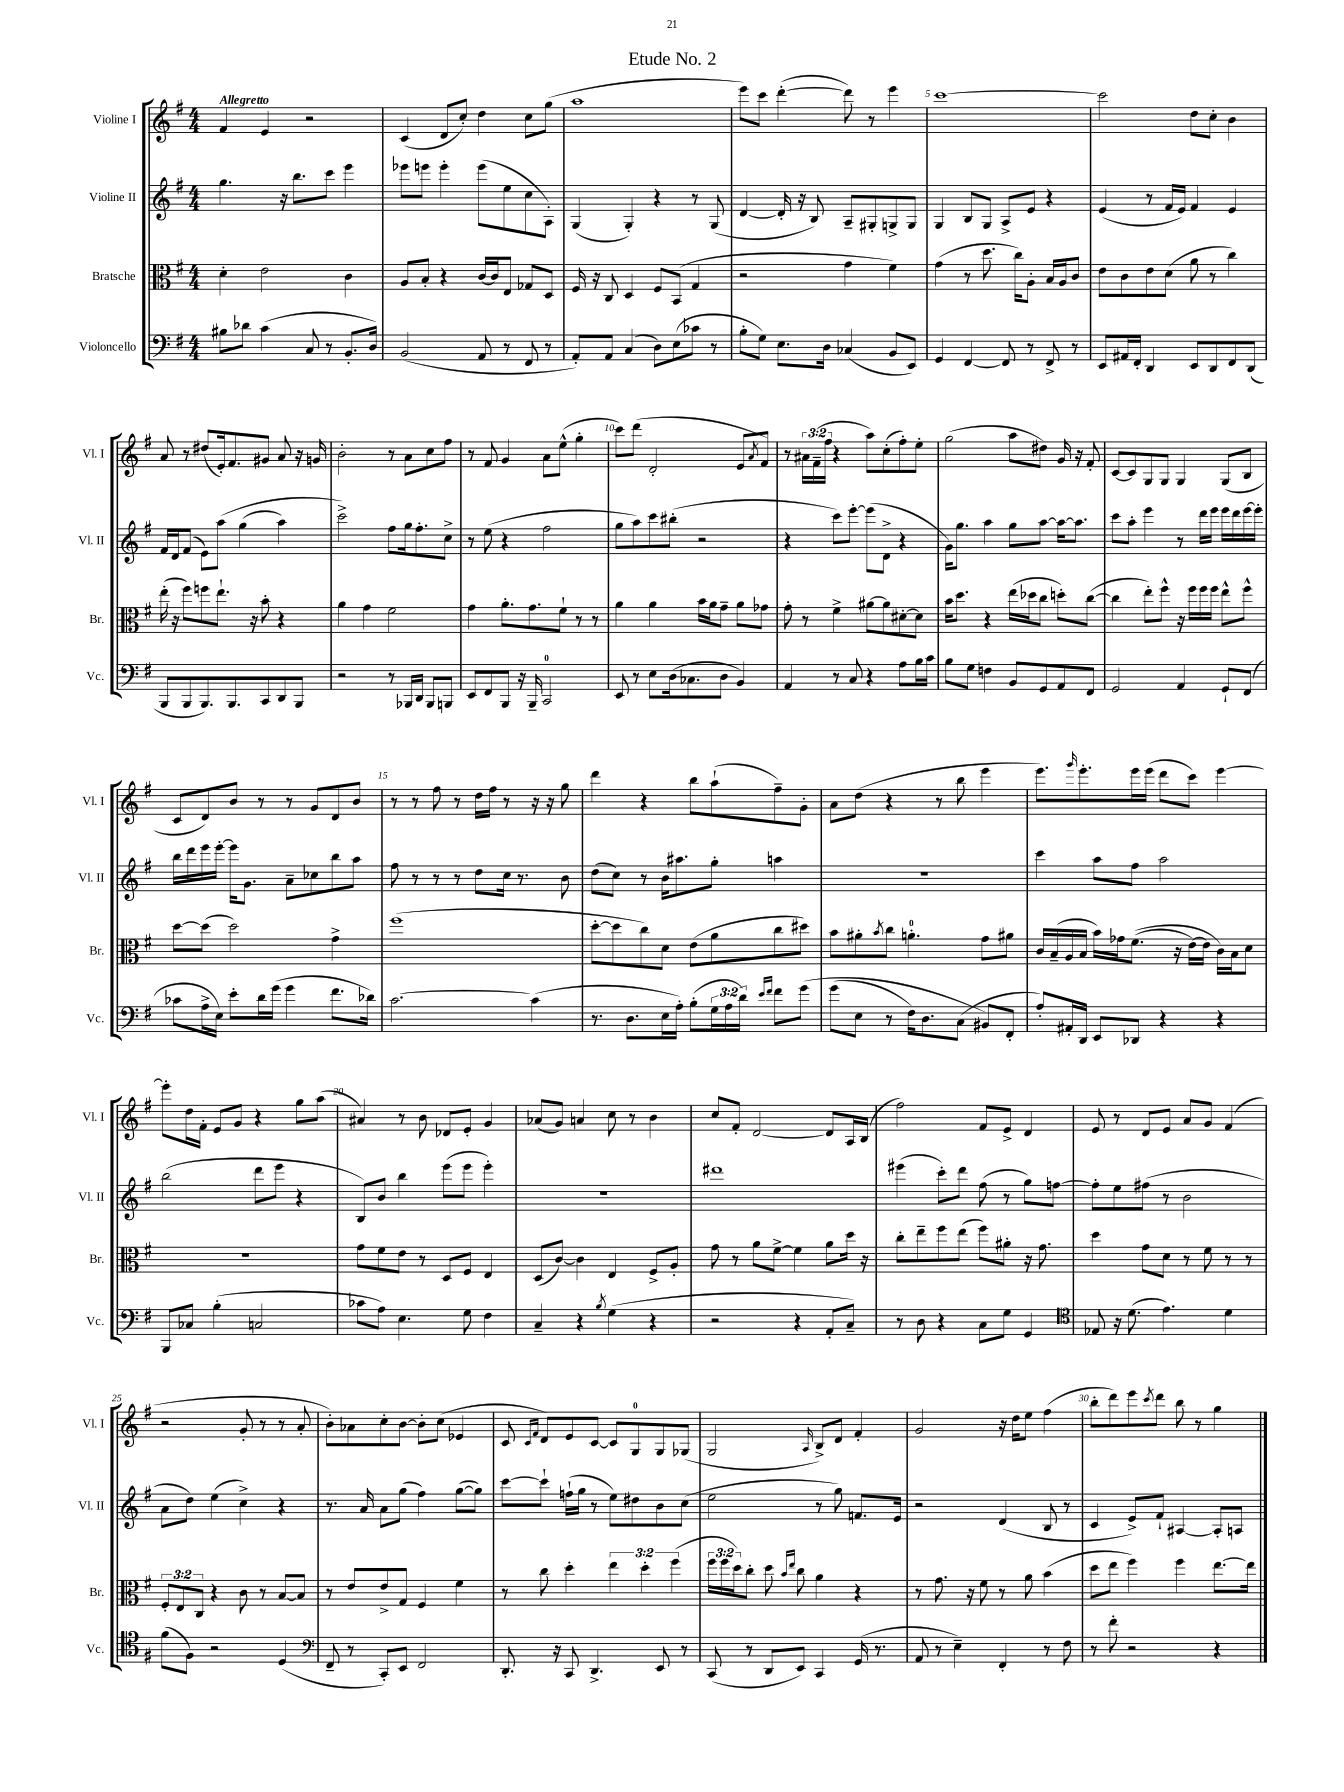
\header { title = "Etude No. 2" }
<<
\new StaffGroup <<
\new Staff = "s0" \with { instrumentName = "Violine I" shortInstrumentName = "Vl. I" } {
    \clef treble \key g \major \numericTimeSignature \time 4/4 \override Staff.TupletNumber.text = #tuplet-number::calc-fraction-text \tempo "Allegretto"
    fis'4 e'4 r2 |
    c'4( d'8 c''8-.) d''4 c''8 g''8( |
    a''1 |
    e'''8) c'''8 d'''4~-.( d'''8) r8 e'''4 |
    c'''1~ |
    c'''2 d''8 c''8-. b'4 |
    a'8 r8 dis''8( e'16-.) fis'8. gis'8 a'8 r16 g'16 |
    b'2-. r8 a'8 c''8 fis''8 |
    r8 fis'8 g'4 a'8 e''8-^( g''4-. |
    c'''8) d'''8( d'2-. e'8 \acciaccatura { a'8 } fis'8) |
    r8 \tuplet 3/2 { ais'16 fis'16--( fis''16 } r4 a''8) c''8-.( fis''8-.) e''8-. |
    g''2( a''8 dis''8) g'16 r16 fis'8-. |
    c'8~ c'8 g8 g8 g4 g8( b8 |
    c'8 d'8) b'8 r8 r8 g'8 d'8 b'8 |
    r8 r8 fis''8 r8 d''16 fis''16 r8 r16 r16 g''8 |
    d'''4 r4 b''8 a''8-!( fis''8--) g'8-. |
    a'8 d''8( r4 r8 b''8 e'''4 |
    e'''8.) \grace { g'''16 } e'''8.-. e'''16 e'''16( d'''8 c'''8) e'''4~ |
    e'''8-. d''16 fis'16-. e'8 g'8 r4 g''8 a''8( |
    ais'4) r8 b'8 des'8 e'8-. g'4 |
    aes'8( g'8) a'4 c''8 r8 b'4 |
    c''8 fis'8-. d'2~ d'8 a16 b16( |
    fis''2) fis'8 e'8-> d'4 |
    e'8 r8 d'8 e'8 a'8 g'8 fis'4( |
    r2 g'8-. r8 r8 a'8-. |
    b'8-.) aes'8 c''8-. b'8~ b'8-. c''8( ees'4 |
    c'8 \grace { c'16 fis'16 } d'8) e'8 c'8~ c'8 g8-0 g8 ges8( |
    g2 \grace { a16 } b8->) d'8 fis'4-. |
    g'2 r16 d''16 e''8 fis''4( |
    b''8-. d'''8) e'''8 \acciaccatura { c'''8 } d'''8 b''8 r8 g''4 \bar "|." |
}
\new Staff = "s1" \with { instrumentName = "Violine II" shortInstrumentName = "Vl. II" } {
    \clef treble \key g \major \numericTimeSignature \time 4/4
    g''4. r16 b''8. c'''8 e'''4 |
    ees'''8 e'''8 e'''4-. e'''8( e''8 c''8 a8-.) |
    g4( g4-.) r4 r8 g8( |
    d'4~ d'16-. r16 b8) a8-- gis8-. g8-> g8 |
    g4 b8 g8 a8-> e'8 r4 |
    e'4( r8 fis'16 e'16) fis'4 e'4 |
    fis'16 d'16 fis'8( e'8) a''8\( g''4( a''4) |
    c'''2->\) fis''8 g''16 fis''8.-. c''8-> |
    r8 e''8( r4 fis''2 |
    g''8 a''8) c'''8 bis''8-.( r2 |
    r4 c'''8) e'''8~-. e'''8( d'8-> r4 |
    g'16) g''8. a''4 g''8 a''8~ a''16~ a''8. |
    c'''8 a''8-. e'''4 r8 d'''16 e'''16 e'''16 d'''16 e'''16~ e'''16-. |
    b''16 d'''16 e'''16 e'''16~-. e'''16 g'8. a'8-- ces''8 b''8 a''8 |
    fis''8 r8 r8 r8 d''8 c''16 r8. b'8 |
    d''8( c''8) r8 b'16 ais''8. g''8-. a''4 |
    R1 |
    c'''4 a''8 fis''8 a''2 |
    b''2( d'''8 e'''8 r4 |
    b8) b'8 b''4 e'''8( e'''8 e'''4-.) |
    r1 |
    dis'''1 |
    eis'''4( c'''8-.) d'''8 fis''8( r8 g''8) f''8~ |
    f''8-. e''8 fis''8( r8 b'2 |
    a'8 d''8) e''4( c''4->) r4 |
    r8. a'16 a'8 g''8( fis''4) g''8~( g''8) |
    c'''8~ c'''8-! f''16-!( g''16 r8 e''8) dis''8 b'8 c''8( |
    e''2 r8 g''8) f'8. e'16 |
    r2 d'4( b8 r8 |
    c'4 e'8->) fis'8-! ais4~ ais8-. a8 \bar "|." |
}
\new Staff = "s2" \with { instrumentName = "Bratsche" shortInstrumentName = "Br." } {
    \clef alto \key g \major \numericTimeSignature \time 4/4 \override Staff.TupletNumber.text = #tuplet-number::calc-fraction-text
    d'4-. e'2 c'4 |
    a8 b8-. r4 c'16~ c'16 e8 ges8 d8 |
    fis16 r16 c8 d4 fis8 b,8( g4 |
    r2 g'4 fis'4) |
    g'4( r8 d''8. c''16) a8-. b16 a16 c'8 |
    e'8 c'8 e'8 d'8( a'8 r8 c''4) |
    e''16-.( r16 fis''8) f''8 e''8.-! r16 b'8-. r4 |
    a'4 g'4 fis'2 |
    g'4 a'8.-. g'8. fis'8-! r8 r8 |
    a'4 a'4 b'16 a'16 g'8-- a'8 ges'8 |
    g'8-. r8 fis'4-> ais'8~ ais'8 dis'8~-. dis'8 |
    b'16 d''8. r4 e''16( des''16 c''8 d''8-.) c''8~( |
    c''4 e''8-.) fis''8-^ r16 fis''16 fis''16 fis''16 e''8-^ fis''8-^ |
    d''8~ d''8( d''2) g'4-> |
    fis''1( |
    d''8~-. d''8 c''8) d'8 e'8( a'8 c''8 dis''8) |
    b'8 ais'8-. \acciaccatura { b'8 } c''8 a'4.-0-. g'8 ais'8 |
    c'16 b16--( a16 b16 b'16) ges'16 fis'8.(\( r16 e'16~) e'16 c'16\) b16 d'8 |
    R1 |
    g'8 fis'8 e'8 r8 d8 fis8 e4 |
    d8( c'8~) c'4 e4 fis8-> a8-. |
    g'8 r8 a'8 fis'8~-> fis'4 a'8 d''16 r16 |
    c''8-. e''8-- fis''8 e''8( fis''8) ais'8-. r16 g'8. |
    d''4 g'8 d'8 r8 fis'8 r8 r8 |
    \tuplet 3/2 { fis8-. e8 c8 } r4 c'8 r8 b8~ b8 |
    r8 e'8 e'8-> g8 fis4 fis'4 |
    r8 c''8 d''4-. \tuplet 3/2 { e''4 d''4-. fis''4( } |
    \tuplet 3/2 { fis''16 fis''16 d''16) } c''8-. d''8 \grace { b'16 e''16 } c''8 a'4 r4 |
    r8 g'8. r16 fis'8 r8 a'8 b'4( |
    d''8 e''8 fis''4) fis''4 e''8.~ e''16 \bar "|." |
}
\new Staff = "s3" \with { instrumentName = "Violoncello" shortInstrumentName = "Vc." } {
    \clef bass \key g \major \numericTimeSignature \time 4/4 \override Staff.TupletNumber.text = #tuplet-number::calc-fraction-text
    bis8 des'8 c'4( c8 r8 b,8.-. d16) |
    b,2( a,8 r8 fis,8 r8 |
    a,8-.) a,8 c4( d8) e8( ces'8 r8 |
    b8-. g8) e8. d16 ces4( b,8 e,8) |
    g,4 fis,4~ fis,8 r8 fis,8-> r8 |
    e,8 ais,16 fis,16-. d,4 e,8 d,8 fis,8 d,8( |
    b,,8 b,,8 b,,8.) b,,8. c,8 d,8 b,,8 |
    r2 r8 bes,,16 d,16 bes,,8 b,,8 |
    e,8 fis,8 b,,8 r16 b,,16-- c,2-0 |
    e,8 r8 e8 d16( ces8. d8 b,4) |
    a,4 r8 c8 r4 a8 b16 c'16 |
    b8 g8 f4 b,8 g,8 a,8 fis,8 |
    g,2 a,4 g,8-! fis,8( |
    ces'8 a16-> e16) e'8-. d'16 g'16( g'4 fis'8. des'16) |
    c'2.~ c'4( |
    r8. d8. e16 a16-.) b8-.( \tuplet 3/2 { g16 a16 d'16) } \grace { e'16 fis'16 } fis'8 g'8\( |
    g'8( e8 r8 fis16) d8. c8( bis,8\) fis,8-. |
    a8-.) ais,16-. d,16 e,8 des,8 r4 r4 |
    b,,8 ces8 b4-.( c2 |
    ces'8 a8) e4. g8 fis4 |
    c4-- r4 \acciaccatura { b8 } g4( r4 |
    r2 r4 a,8-. c8--) |
    r8 d8 r4 c8 g8 g,4 |
    \clef tenor ees8 r16 d'8.( e'4.) d'4 |
    fis'8( fis8) r2 d4( |
    \clef bass fis,8-- r8 c,8-.) e,8 fis,2 |
    d,8.-. r16 c,8 d,4.-> e,8 r8 |
    c,8( r8 d,8 e,8) c,4 g,16( r8. |
    a,8 r8 e4--) fis,4-. r8 fis8 |
    r8 fis'8-. r2 r4 \bar "|." |
}
>>
>>
\layout { \context { \Score \override BarNumber.break-visibility = ##(#f #t #t) barNumberVisibility = #(every-nth-bar-number-visible 5) } }
